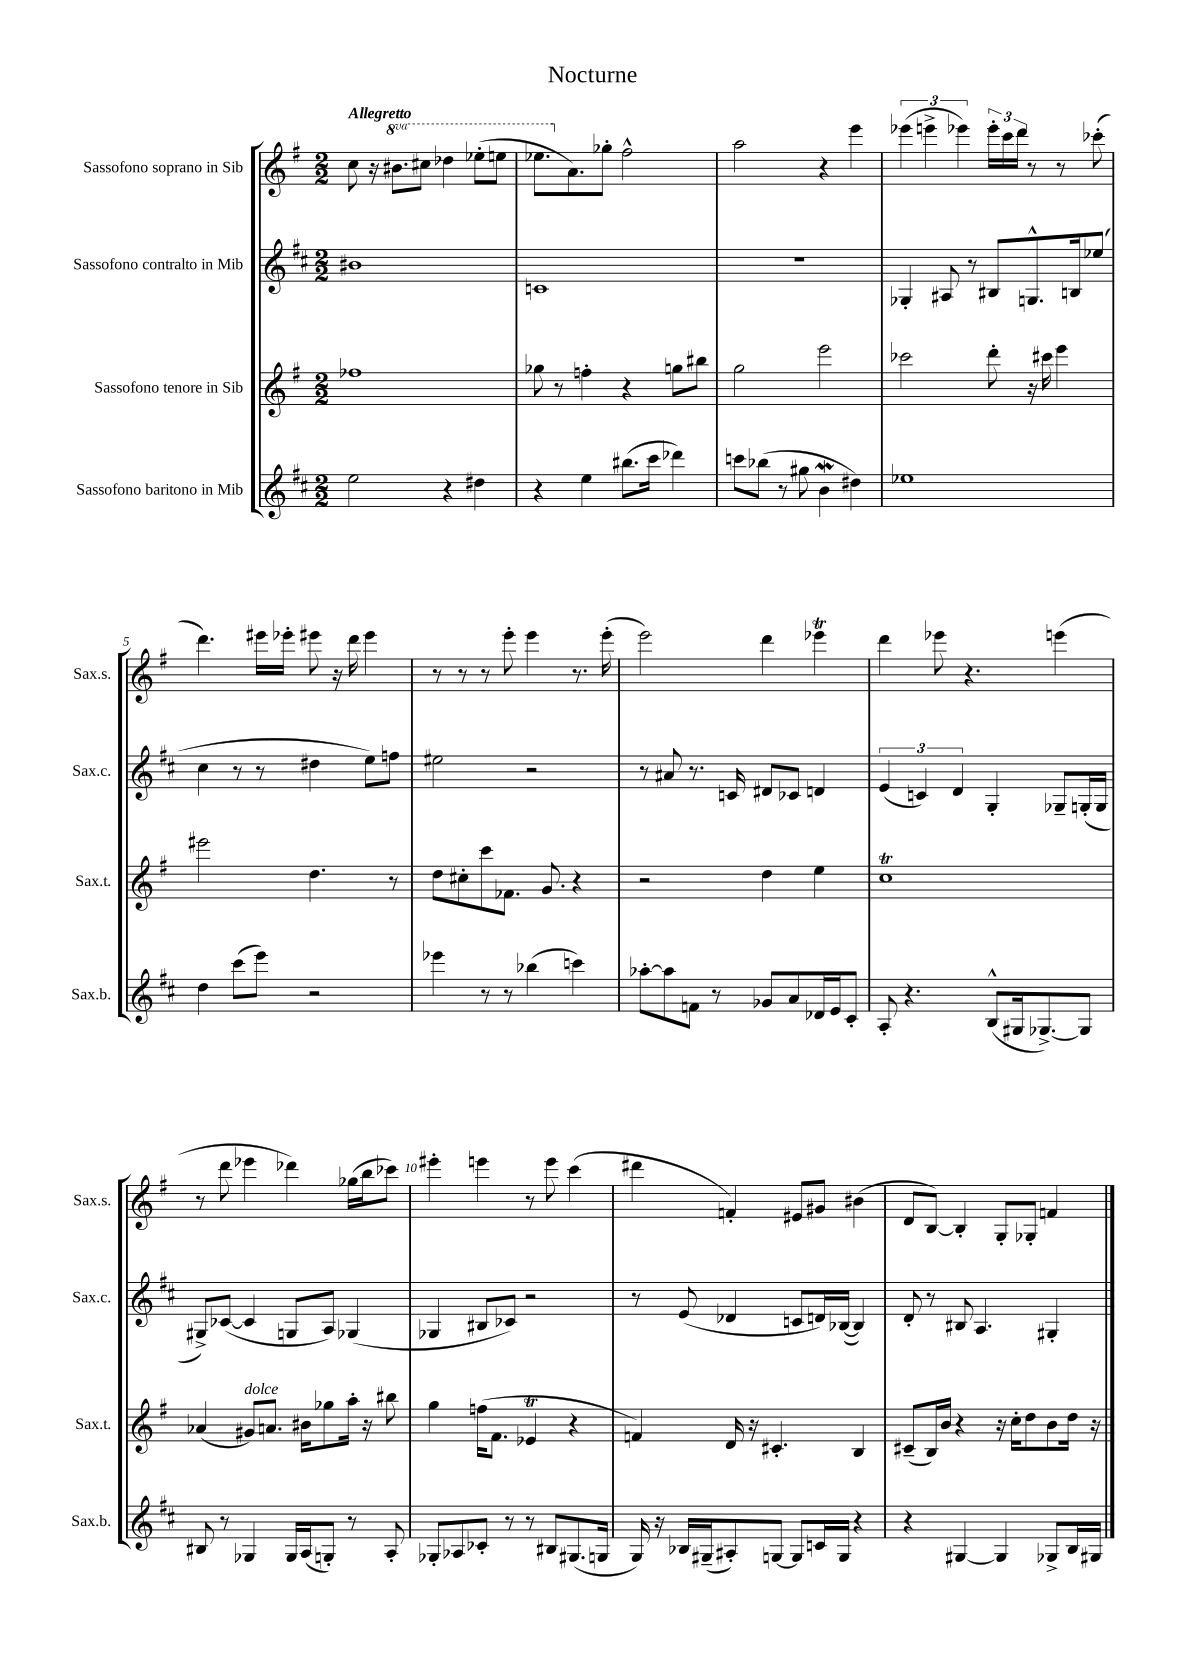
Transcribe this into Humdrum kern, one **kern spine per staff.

**kern	**kern	**kern	**kern
*staff4	*staff3	*staff2	*staff1
*clefG2	*clefG2	*clefG2	*clefG2
*k[f#c#]	*k[f#]	*k[f#c#]	*k[f#]
*M2/2	*M2/2	*M2/2	*M2/2
2ee\	1ff-	1b#	8cc\
.	.	.	16r
.	.	.	8.bb#\L
.	.	.	8ccc#\J
4r	.	.	4ddd-\
4dd#\	.	.	(8eee-'\L
.	.	.	8eee\J
=	=	=	=
4r	8gg-\	1c	8.eee-\L
.	8r	.	.
.	.	.	8.a\)
4ee\	4ff'\	.	.
.	.	.	8gg-'\J
(8.bb#\L	4r	.	2ff#^^\
16ccc#\Jk	.	.	.
4ddd-\)	8gg\L	.	.
.	8bb#\J	.	.
=	=	=	=
8ccc\L	2gg\	1r	2aa\
(8bb-\J	.	.	.
8r	.	.	.
8gg#\	.	.	.
4b\	2eee\	.	4r
4dd#\)	.	.	4eee\
=	=	=	=
1ee-	2ccc-\	4G-'/	(6eee-\
.	.	.	6eee^\
.	.	8A#/	.
.	.	.	6eee-\)
.	.	8r	.
.	8ddd'\	8B#/L	24eee-'\LL
.	.	.	24ccc\
.	.	.	24ddd\JJ
.	16r	8.G^^/	8r
.	16ccc#\	.	.
.	4eee\	.	8r
.	.	16B/k	.
.	.	(8ee-/J	(8ccc-'\
=	=	=	=
4dd\	2eee#\	4cc#\	4.ddd\)
(8ccc#\L	.	8r	.
8eee\J)	.	8r	16eee#\LL
.	.	.	16eee-'\JJ
2r	4.dd\	4dd#\	8eee#\
.	.	.	16r
.	.	.	16ddd\
.	.	8ee\L)	4eee#\
.	8r	8ff\J	.
=	=	=	=
4eee-\	8dd\L	2ee#\	8r
.	8cc#'\	.	8r
8r	8ccc\	.	8r
8r	8.f-\J	.	8eee'\
(4bb-\	.	2r	4eee\
.	8.g/	.	.
4ccc\)	4r	.	8.r
.	.	.	(16eee'\
=	=	=	=
[8aa-'\L	2r	8r	2eee\)
8aa-\]	.	8a#/	.
8f\J	.	8.r	.
8r	.	.	.
.	.	16c/	.
8g-/L	4dd\	8d#/L	4ddd\
8a/	.	8c-/J	.
16d-/L	4ee\	4d/	4eee-\
16e/J	.	.	.
8c#'/J	.	.	.
=	=	=	=
8A'/	1cc	(6e/	4ddd\
4.r	.	.	.
.	.	6c/)	.
.	.	.	8eee-\
.	.	6d/	.
.	.	.	4.r
(8B^^/L	.	4G'/	.
16G#/k	.	.	.
[8.G-^/)	.	.	.
.	.	8G-~/L	(4eee\
8G-/]J	.	(16G'/L	.
.	.	16G/JJ	.
=	=	=	=
8B#/	(4a-/	8G#^/L)	8r
8r	.	([8c-/J	8ddd\
4G-/	8g#/L)	4c-/]	4eee-\
.	8.a/J	.	.
16G-/LL	.	8G/L	4ddd-\)
(16A/J	16b#\LK	.	.
8G'/J)	8gg-\	8A/J)	.
8r	16aa'\Jk	(4G-/	(16gg-\LL
.	16r	.	16bb\J
8A'/	8bb#\	.	8ccc-\J)
=	=	=	=
8G-'/L	4gg\	4G-/	4eee#'\
8A-/	.	.	.
8c-'/J	(16ff\LK	8B#/L	4eee\
.	8.f#\J	.	.
8r	.	8c-/J)	.
8r	4e-/	2r	8r
8B#/L	.	.	8eee\
(8.G#/	4r	.	(4ccc\
16G/Jk	.	.	.
=	=	=	=
16G/)	4f/)	8r	4ddd#\
16r	.	.	.
16B-/LL	.	(8e/	.
(16G#~/J	.	.	.
8A#'/)	16d/	4d-/	4f'/)
.	16r	.	.
[8G/J	4.c#'/	.	.
8G/]L	.	8c/L	8e#/L
16c/L	.	16d/L)	8g#/J
16G/JJ	.	([16B-/JJ	.
4r	4B/	4B-/])	(4b#\
=	=	=	=
4r	(8c#~/L	8d'/	8d/L
.	16B/L)	8r	[8B/J)
.	16b/JJ	.	.
[4G#/	4r	8B#/	4B'/]
.	.	4.A/	.
4G#/]	16r	.	8G'/L
.	16cc'\LK	.	.
.	8dd\	.	8G-'/J
8G-^/L	8b\	4G#'/	4f/
16B/L	16dd\Jk	.	.
16G#/JJ	16r	.	.
==	==	==	==
*-	*-	*-	*-
